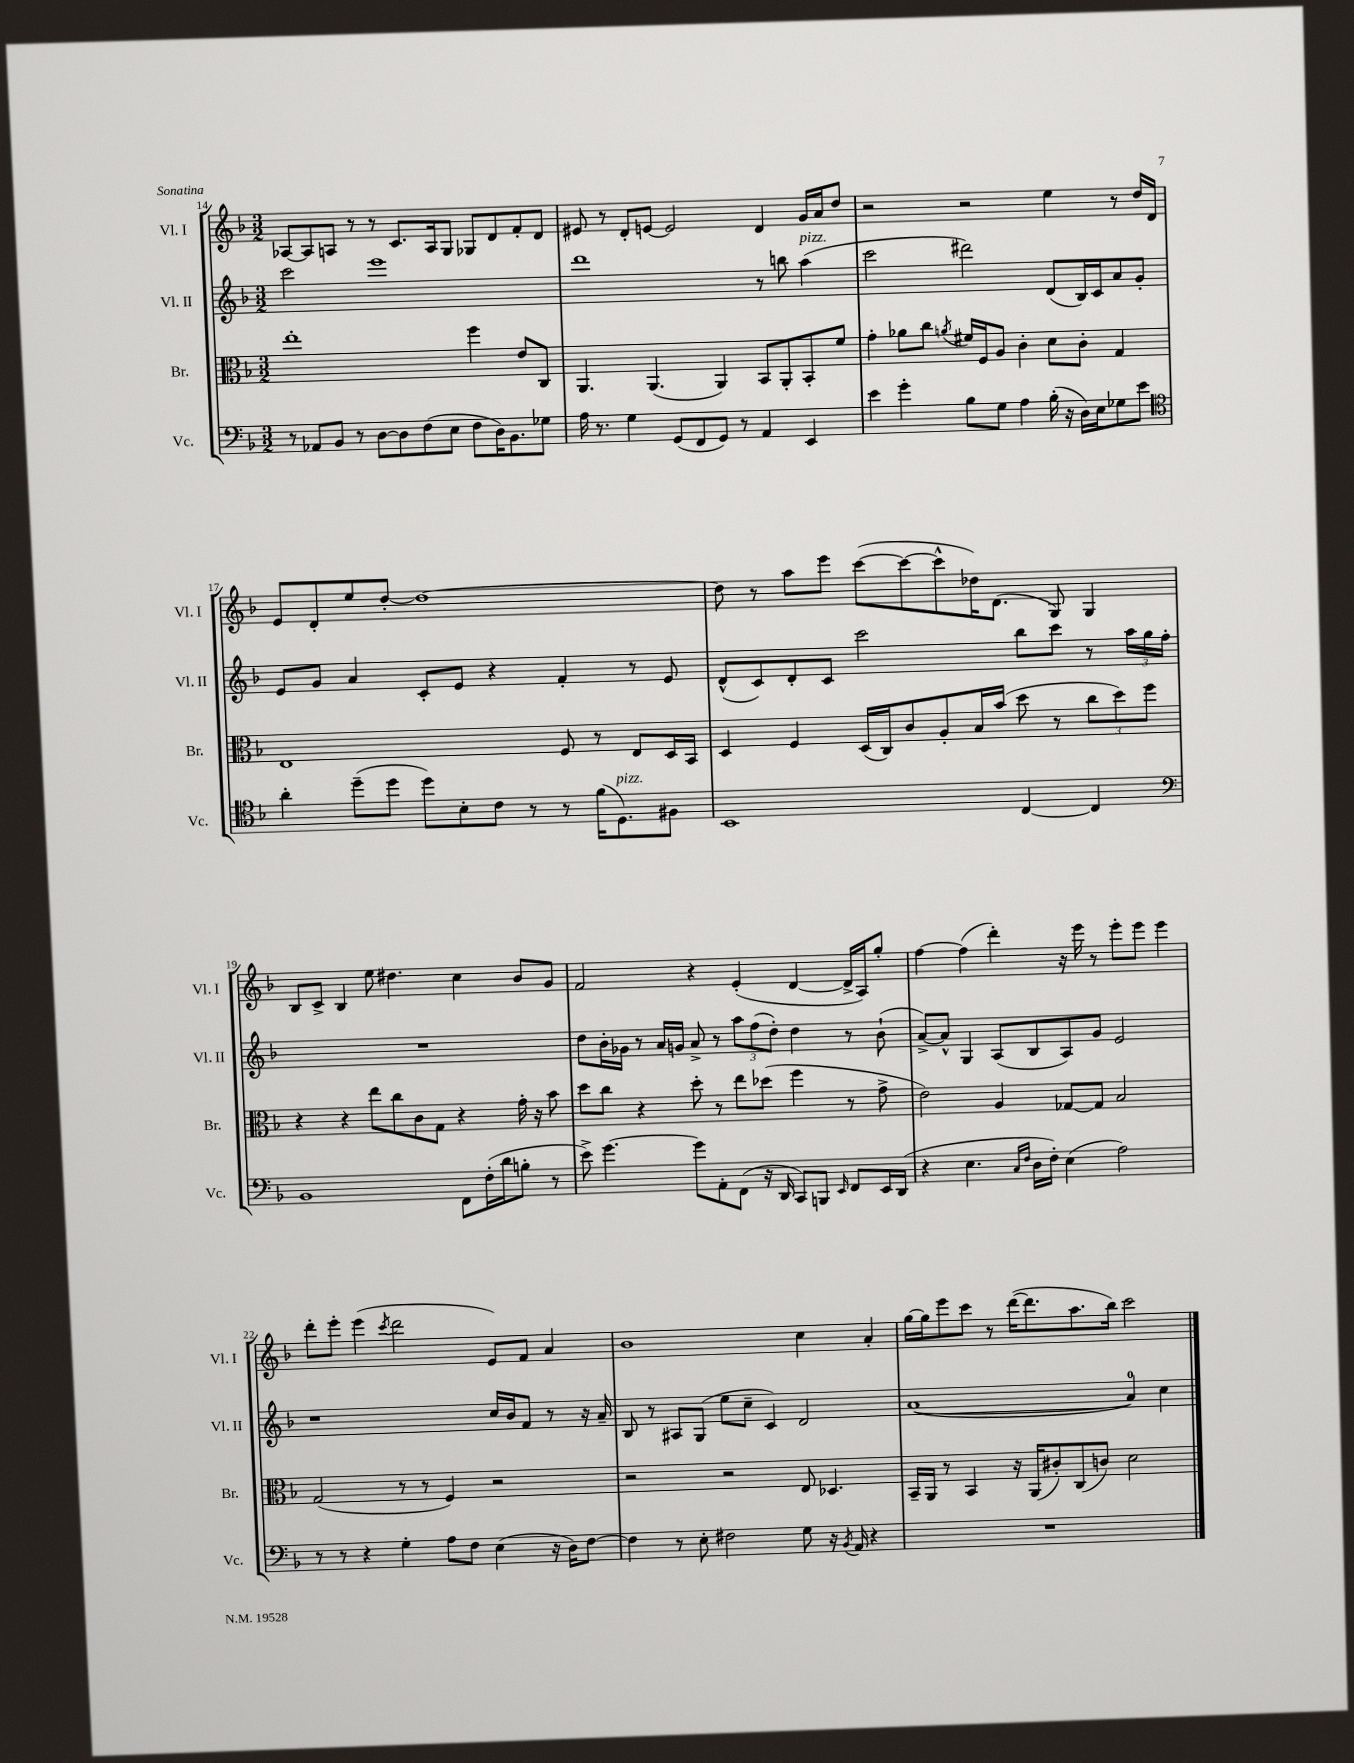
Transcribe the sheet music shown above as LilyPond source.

<<
\new StaffGroup <<
\new Staff = "s0" \with { instrumentName = "Vl. I" shortInstrumentName = "Vl. I" } {
    \clef treble \key f \major \numericTimeSignature \time 3/2
    \autoBeamOff aes8[~ aes8 a8] r8 r8 c'8.[ a16 g8] ges8[ d'8 f'8-. d'8] |
    eis'8 r8 d'8[-. e'8]~ e'2 d'4 g'16[ a'16 d''8] |
    r2 r2 e''4 r8 d''16[ d'16] |
    e'8[ d'8-. e''8 d''8]~-. d''1~ |
    d''8 r8 a''8[ e'''8] c'''8[~( c'''8~ c'''8-^ des''16) d'8.]( g8) g4 |
    bes8[ c'8]-> bes4 e''8 dis''4. c''4 bes'8[ g'8] |
    f'2 r4 e'4-.( d'4~ d'16[-> a16) g''8]-. |
    f''4~ f''4( d'''4-.) r16 e'''16 r8 e'''8[-. e'''8] e'''4 |
    d'''8[-. e'''8]-. e'''4( \acciaccatura { c'''8 } d'''2 e'8[) f'8] a'4 |
    bes'1 c''4 a'4-. |
    g''16[~ g''16 e'''8 c'''8] r8 d'''16[~( d'''8. a''8. bes''16]) c'''2 \bar "|." |
}
\new Staff = "s1" \with { instrumentName = "Vl. II" shortInstrumentName = "Vl. II" } {
    \clef treble \key f \major \numericTimeSignature \time 3/2
    \autoBeamOff c'''2 e'''1 |
    d'''1 r8 b''8 a''4^\markup { \italic "pizz." }( |
    c'''2 dis'''2) d'8[( bes16) c'16 a'8 g'8]-. |
    e'8[ g'8] a'4 c'8[-. e'8] r4 f'4-. r8 e'8 |
    d'8[-^( c'8) d'8-. c'8] c'''2 bes''8[ c'''8] r8 \tuplet 3/2 { a''16[ g''16 f''16]-. } |
    R1. |
    d''8[ bes'16-. ges'16] r8 a'16[ g'16] a'8-> r8 \tuplet 3/2 { a''8[ f''8( d''8]-.) } d''4 r8 bes'8-!( |
    a'8[~->) a'8]-^ g4 a8[( bes8 a8) g'8] e'2 |
    r1 c''16[ bes'16 f'8] r8 r16 a'16-- |
    bes8 r8 ais8[ g8]( e''8[ c''8]-- c'4) d'2 |
    a'1~( a'4-0) c''4 \bar "|." |
}
\new Staff = "s2" \with { instrumentName = "Br." shortInstrumentName = "Br." } {
    \clef alto \key f \major \numericTimeSignature \time 3/2
    \autoBeamOff e''1-. f''4 e'8[ c8] |
    a,4. a,4.( a,4) bes,8[ a,8-. bes,8-. f'8] |
    g'4-. aes'8[ c''8] \acciaccatura { a'8 } fis'16[ f16 a8] c'4-. d'8[ c'8]-. g4 |
    e1 f8 r8 e8[ d16 bes,16] |
    d4 f4 d16[( c16) c'8 a8-. bes16 bes'16]( d''8 r8 \tuplet 3/2 { c''8[ d''8) f''8] } |
    r4 r4 e''8[ c''8 c'8 g8] r4 g'16-. r16 bes'8 |
    d''8[ c''8] r4 d''8-. r8 e''8[ des''8]( f''4 r8 g'8-> |
    e'2) a4 ges8[~ ges8] bes2 |
    g2( r8 r8 f4) r2 |
    r2 r2 e8 des4. |
    bes,16[-- a,16] r8 bes,4 r16 a,16[( cis'8-.) c8( c'8]) d'2 \bar "|." |
}
\new Staff = "s3" \with { instrumentName = "Vc." shortInstrumentName = "Vc." } {
    \clef bass \key f \major \numericTimeSignature \time 3/2
    \autoBeamOff r8 aes,8[ bes,8] r8 d8[~ d8 f8( e8] f8[ d16) bes,8. ges8] |
    a16 r8. g4 g,8[( f,8 g,8]) r8 a,4 e,4 |
    e'4 g'4-. bes8[ g8] a4 bes16-.( r16 d16[) e16 ges8 e'8] |
    \clef tenor a'4-. d''8[--( d''8] d''8[) bes8-. c'8] r8 r8 f'16[( d8.^\markup { \italic "pizz." }) fis8] |
    bes,1 c4~ c4 |
    \clef bass bes,1 f,8[ f16-.( d'16 b8]-. r8 |
    e'8->) g'4.~ g'8[ a,8-. f,8]( r16 d,16 c,8[) b,,8] \grace { e,16 } f,8[ e,16 d,16]( |
    r4 e4. \grace { c16[ f16] } d16[ f16]-.) e4( a2) |
    r8 r8 r4 g4-. a8[ f8] e4( r16 d16[) f8]~ |
    f4 r8 e8-. fis2 g8 r16 \acciaccatura { bes,8 } a,16 r4 |
    R1. \bar "|." |
}
>>
>>
\layout { \context { \Score currentBarNumber = #14 } }
